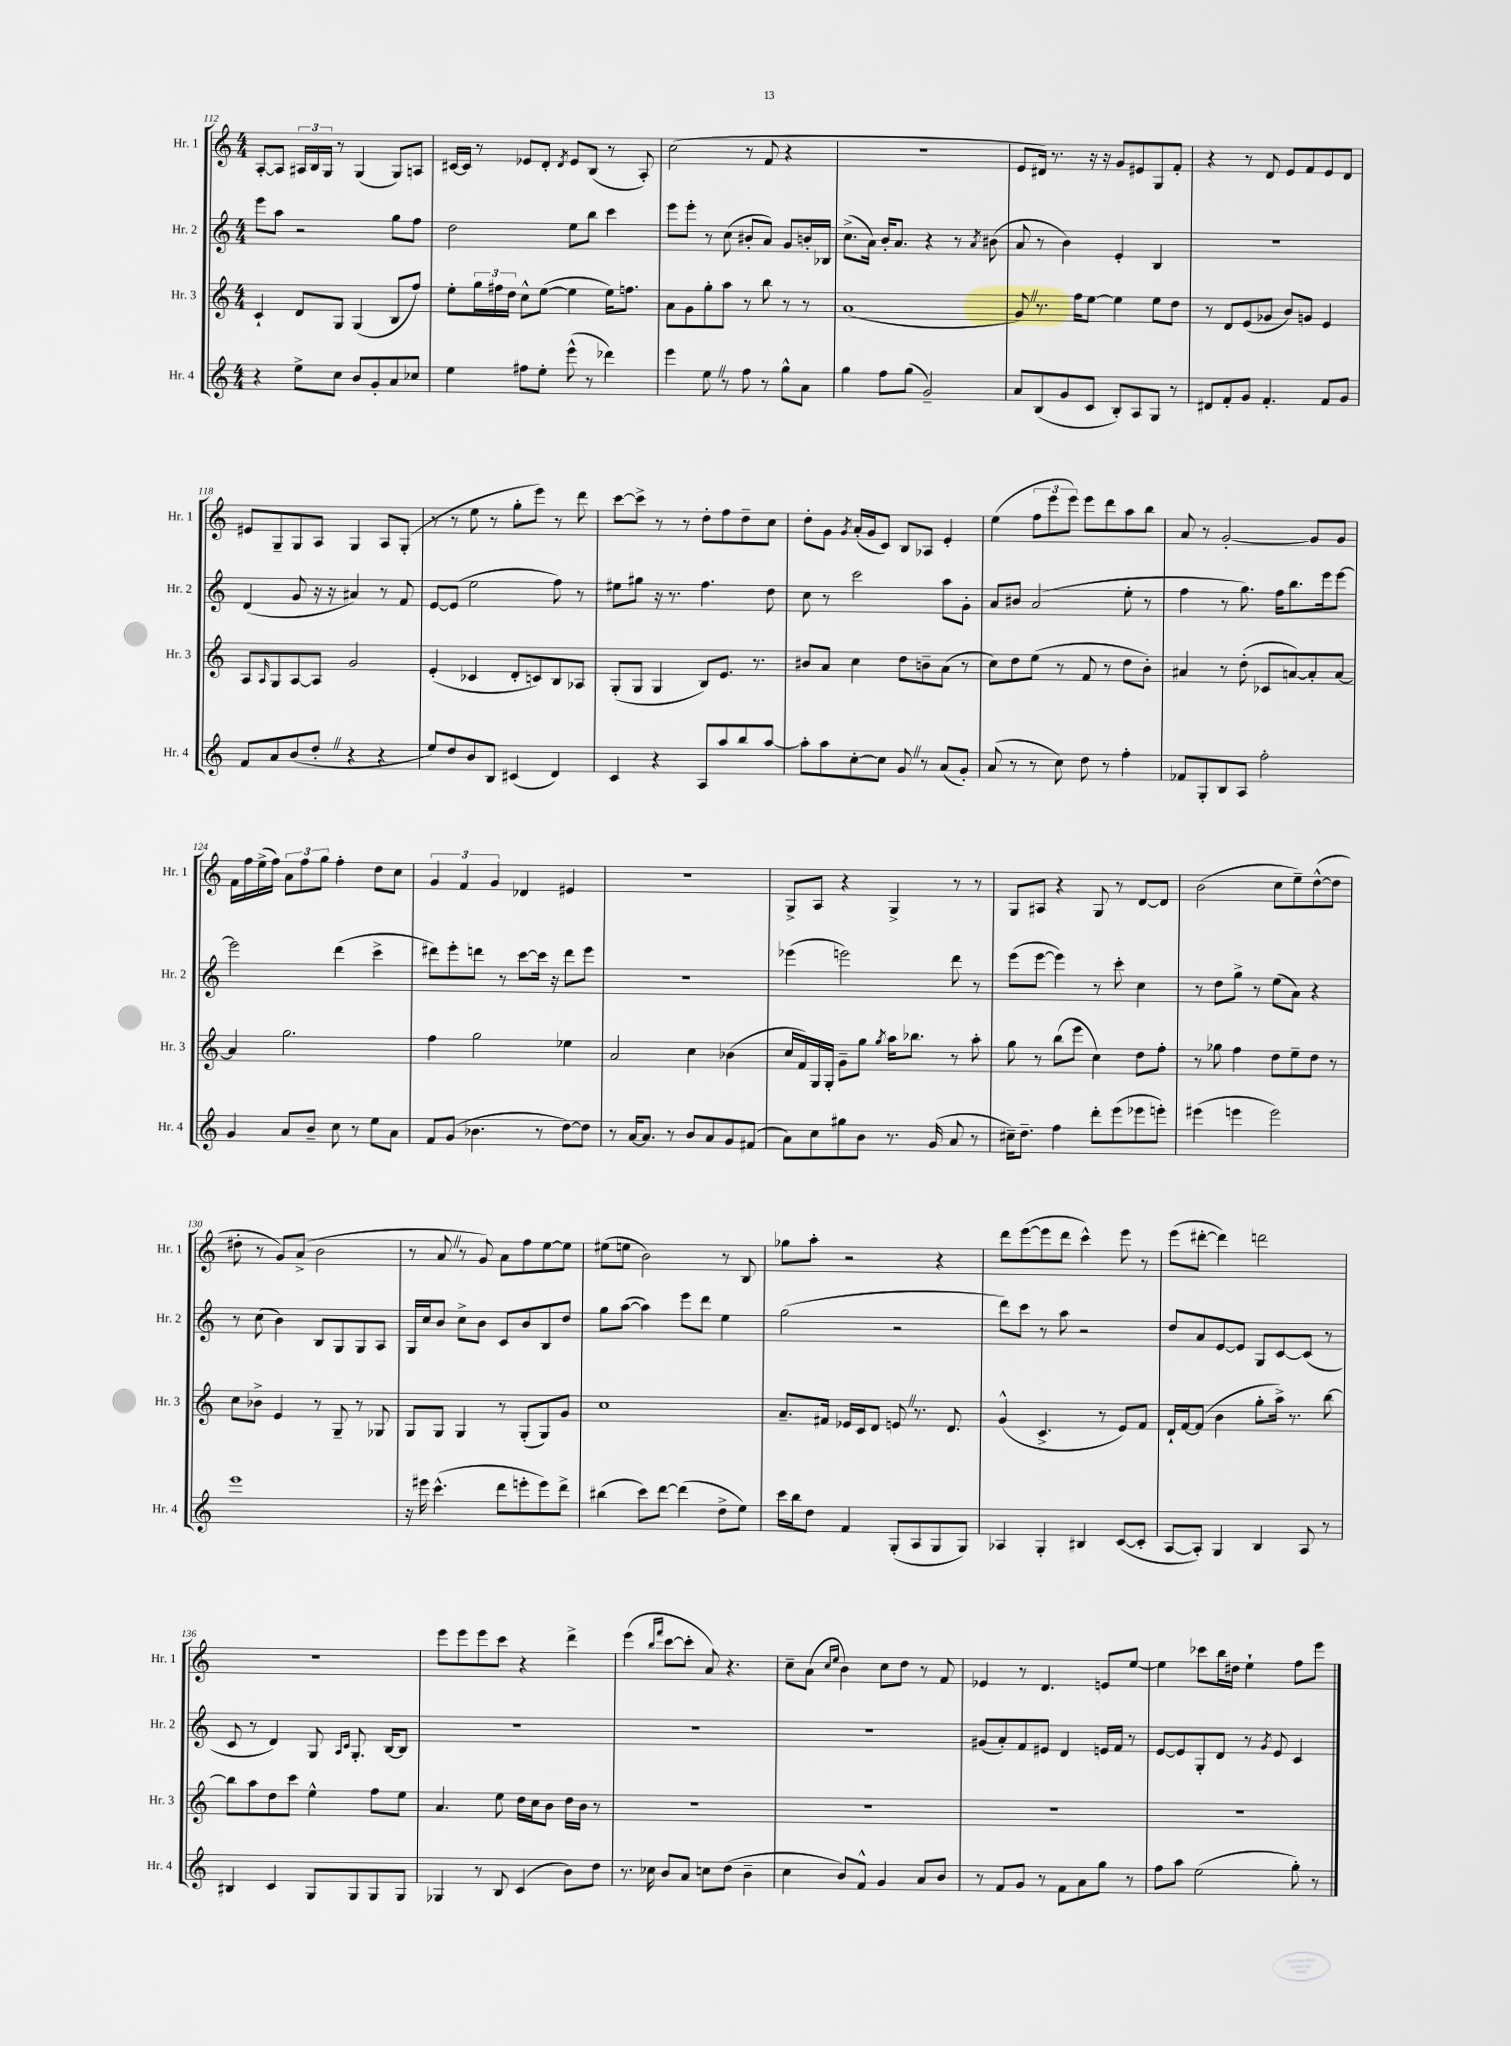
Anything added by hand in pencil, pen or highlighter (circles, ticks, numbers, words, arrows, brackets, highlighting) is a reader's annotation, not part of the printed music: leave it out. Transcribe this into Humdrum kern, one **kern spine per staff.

**kern	**kern	**kern	**kern
*part4	*part3	*part2	*part1
*staff4	*staff3	*staff2	*staff1
*I"Hr. 4	*I"Hr. 3	*I"Hr. 2	*I"Hr. 1
*I'Hr. 4	*I'Hr. 3	*I'Hr. 2	*I'Hr. 1
*clefG2	*clefG2	*clefG2	*clefG2
*k[]	*k[]	*k[]	*k[]
*M4/4	*M4/4	*M4/4	*M4/4
=112	=112	=112	=112
4r	4c`/	8eee\L	[8A'/L
.	.	8aa\J	8A/J]
8ee^\L	8d/L	2r	24A#X/LL
.	.	.	24B/
.	.	.	24G/JJ
8cc\J	8G/J	.	8r
8b/L	(4G/	.	(4G/
8g'/	.	.	.
8a/	8B/L	8gg\L	8G/L)
8cc-X/J	8ff/J)	8ff\J	8An/J
=113	=113	=113	=113
4ee\	8ee'\L	2dd\	[16c#X/LL
.	.	.	16c#/JJ]
.	24gg\L	.	8r
.	24ff#X\	.	.
.	24dd\JJ	.	.
8ff#X\L	8cc^^\L	.	8e-X/L
8ee'\J	([8ee\J	.	8d'/J
.	.	.	8qd/
(8eee^^\	4ee\]	8ee\L	8e-/L
8r	.	8bb\J	(8B/J
4ddd-X\)	16ee\KL)	4ccc\	8r
.	8.ffn\J	.	.
.	.	.	8A'/)
=114	=114	=114	=114
4eee\	8a\L	8eee\L	(2cc\
.	8g\	8eee'\J	.
8eeZ\	8gg'\	8r	.
8r	8aa\J	(8cc\	.
8ff\	8r	8b#X'/L	8r
8r	8bb\	8a/J)	8f/
8gg^^\L	8r	8g/L	4r
8a\J	8r	16bn'/L	.
.	.	16B-X/JJ	.
=115	=115	=115	=115
4gg\	(1a	(8.cc^\L	1r
.	.	16a\Jk)	.
8ff\L	.	16b'/KL	.
.	.	8.a/J	.
(8gg\J	.	.	.
2g~/)	.	4r	.
.	.	8r	.
.	.	8qa/	.
.	.	(8b#X\	.
=116	=116	=116	=116
8a/L	8gZ/)	8a/	8e/L
(8B/	8.r	8r	16d#X/Jk)
.	.	.	8.r
8g/	.	4b\)	.
.	16ff\KL	.	.
8c/J	[8ee\J	.	16r
.	.	.	16r
8B'/L)	4ee\]	4e'/	8g/L
8A/	.	.	8e#X/
8G/J	8ee\L	4B/	8G/
8r	8dd\J	.	8f'/J
=117	=117	=117	=117
8d#X/L	8r	1r	4r
8f'/	8d/L	.	.
8g/J	(8e/	.	8r
4.f'/	8g-X/J	.	8d/
.	8b/L)	.	8e/L
.	8gn/J	.	8f/
8f/L	4e/	.	8e/
8g/J	.	.	8d/J
!!LO:LB:g=z
=118	=118	=118	=118
8f/L	8A/L	(4d/	8e#X/L
.	16qqA/	.	.
8a/	8G/	.	8G~/
(8b/	[8A/	8g/	8G/
8dd'Z/J	8A/J]	16r	8A/J
.	.	16r	.
4r	2g/	4a#X/)	4G/
4r	.	8r	8A/L
.	.	8f/	(8G'/J
=119	=119	=119	=119
8ee/L)	(4e'/	[8e/L	8r
8dd/	.	(8e/J]	8r
8b/	4c-X/	2ee\	8ee\
8B/J	.	.	8r
(4c#X/	8d'/L	.	8gg'\L
.	8cn/)	.	8eee\J)
4d/)	8B/	8ff\)	8r
.	8A-X/J	8r	8ddd\
=120	=120	=120	=120
4c/	(8G'/L	8ee#X\L	[8ccc\L
.	8G/J	8gg#X\J	8ccc^\J]
4r	4G/	16r	8r
.	.	8.r	.
.	.	.	8r
8A/L	8B/L)	4.ff\	8dd'\L
8aa/	8.e/J	.	8ff\
8bb/	.	.	8dd~\
.	8.r	.	.
[8aa/J	.	8dd\	8cc\J
=121	=121	=121	=121
8aa'\L]	8b#X/L	8cc\	8dd'\L
8aa\	8a/J	8r	8g\J
.	.	.	8qg/
[8cc'\	4cc\	2ccc\	(16a'/LL
.	.	.	16g/J
8cc\J]	.	.	8c/J)
8gZ/	8dd\L	.	8B/L
8r	8bn~\	.	8A-X/J
(8a/L	(8a\J	8aa\L	4e'/
8g'/J)	8r	8g'\J	.
=122	=122	=122	=122
(8a/	8cc\L)	8a/L	(4ee\
8r	8dd\	8b#X/J	.
8r	(8ee\J	(2a/	12ff\L
.	.	.	12eee\
8cc\)	8r	.	.
.	.	.	12eee\J)
8dd\	8f/	.	8eee\L
8r	8r	.	8ddd\
4ff'\	8dd\L	8ee'\	8aa\
.	8b'\J)	8r	8bb\J
=123	=123	=123	=123
8f-X/L	4a#X/	4ff\	8a/
8G'/	.	.	8r
8B/	8r	8r	[2g'/
8A/J	(8dd'\	8.gg\)	.
2ff'\	8c-X/L	.	.
.	.	16ff\KL	.
.	[8an/)	8.bb\	.
.	8a'/]	.	8g/L]
.	.	16eee\k	.
.	[8a/J	[8eee\J	8g/J
!!LO:LB:g=z
=124	=124	=124	=124
4g/	4a/]	2eee\]	16f\LL
.	.	.	16ff\
.	.	.	(16ee^\
.	.	.	16ff\JJ)
8a/L	2.gg\	.	12a\L
.	.	.	12ff\
8b~/J	.	.	.
.	.	.	12gg\J
8cc\	.	(4ddd\	4ff'\
8r	.	.	.
8ee\L	.	4ccc^\	8dd\L
8a\J	.	.	8cc\J
=125	=125	=125	=125
8f/L	4ff\	8ddd#X\L)	6g/
(8g/J	.	8eee'\	.
.	.	.	6f/
4.b-X\	2gg\	8dddn\J	.
.	.	.	6g/
.	.	8r	.
.	.	[8ccc\L	4d-X/
8r	.	16ccc\Jk]	.
.	.	16r	.
[8dd\L)	4ee-X\	8ddd\L	4e#X/
8dd\J]	.	8eee\J	.
=126	=126	=126	=126
8r	2a/	1r	1r
[16a/KL	.	.	.
8.a/J]	.	.	.
8r	.	.	.
8b/L	4cc\	.	.
8a/	.	.	.
8g/	(4b-X\	.	.
(8f#X/J	.	.	.
=127	=127	=127	=127
8a\L)	16cc/LL	(4eee-X\	8G^/L
.	16f/)	.	.
8cc\	16G/	.	8A/J
.	16G'/JJ	.	.
8gg#X\	8g~\L	2eeen\)	4r
8b\J	8gg\J	.	.
.	8qgg/	.	.
8.r	16aa\KL	.	4G^/
.	8.bb-X\J	.	.
(16g/	.	.	.
8a/	8r	8ddd\	8r
8r	8aa'\	8r	8r
=128	=128	=128	=128
16cc#X~\KL)	8gg\	(8eee\L	8G/L
8.dd~\J	.	.	.
.	8r	[8eee\J	8A#X/J
4ff\	(8bb\L	4eee\])	4r
.	8eee\J	.	.
8ddd'\L	4cc\)	8r	8G/
(8eee\	.	8ccc'\	8r
8eee-X\	8dd\L	4cc\	[8d/L
8eeen'\J)	8ff'\J	.	8d/J]
=129	=129	=129	=129
(4eee#X\	8r	8r	(2b\
.	8gg-X\	8dd\L	.
4eeen\	4ff\	8gg^\J	.
.	.	8r	.
2eee\)	8dd\L	(8ee\L	8cc\L
.	8ee~\	8a\J)	8ee~\)
.	8dd\J	4r	([8dd^^\
.	8r	.	8dd\J]
!!LO:LB:g=z
=130	=130	=130	=130
1eee	8cc\L	8r	8dd#X'\
.	8b-X^\J	(8cc\	8r
.	4e/	4b\)	8g/L)
.	.	.	(8a^/J
.	8r	8B/L	2b\
.	8G~/	8G/	.
.	8r	8G/	.
.	8G-X/	8A/J	.
=131	=131	=131	=131
16r	8G/L	16G/LL	8r
16eee#X\	.	16cc/J	.
(4.ccc^^\	8G/J	8b/J	8aZ/
.	4G/	8cc^\L	8r
.	.	8b\J	8g/)
8ddd\L	8r	8c/L	8a\L
8eeen'\	(8G'/L	8b/	8ff\
8eee\)	8G/)	8B/	[8ee\
8ddd^\J	8g/J	8dd/J	8ee\J]
=132	=132	=132	=132
(4bb#X\	1cc	8gg\L	(8ee#X\L
.	.	([8aa\J	8een\J
8ccc\L)	.	4aa\])	2b\)
[8ddd\J	.	.	.
(4ddd\]	.	8eee\L	.
.	.	8ddd\J	.
8dd^\L	.	4ee\	8r
8ee\J)	.	.	8B/
=133	=133	=133	=133
16ccc\LL	8.a~/L	(2gg\	8gg-X\L
16bb\J	.	.	.
8dd\J	.	.	8aa'\J
.	16f#X/Jk	.	.
4f/	16e-X/LL	.	2r
.	16c/J	.	.
.	8d/J	.	.
(8G'/L	8enZ/	2r	.
8A/	8.r	.	.
8G/	.	.	4r
.	8.d/	.	.
8G/J)	.	.	.
=134	=134	=134	=134
4A-X/	(4g^^/	8ddd\L)	8ddd\L
.	.	8ccc\J	([8eee\
4G'/	4.c^/	8r	8eee\]
.	.	8aa\	8ddd\J
4B#X/	.	2r	4ccc^^\)
.	8r	.	.
([8c/L	8e/L)	.	8eee\
8c'/J]	8f/J	.	8r
=135	=135	=135	=135
[8A/L	16d`/LL	8dd/L	(8eee\L
.	[16f/J	.	.
8A'/J])	(8f/J]	8a/	[8ddd#X'\J
4G/	4b\	[8e/	4ddd#\])
.	.	8e/J]	.
4B/	8gg'\L	8G/L	2dddn\
.	16aa^\Jk)	[8c/	.
.	8.r	.	.
8A/	.	(8c/J]	.
8r	[8bb\	8r	.
!!LO:LB:g=z
=136	=136	=136	=136
4B#X/	8bb\L]	8c/	1r
.	8aa\	8r	.
4c/	8dd\	4d/)	.
.	8ccc\J	.	.
8G/L	4ee^^\	8G/	.
.	.	16qqA/LL	.
.	.	16qqc/JJ	.
8G/	.	8.G'/	.
8G/	8ff\L	.	.
.	.	[16B/KL	.
8G/J	8ee\J	8B/J]	.
=137	=137	=137	=137
4G-X/	4.a/	1r	8eee\L
.	.	.	8eee\
8r	.	.	8eee\
8B/	8ee\	.	8ccc\J
(4c/	16dd\LL	.	4r
.	16cc\J	.	.
.	8b\J	.	.
8b\L)	16dd\LL	.	4ddd^\
.	16b\JJ	.	.
8dd\J	8r	.	.
=138	=138	=138	=138
8.r	1r	1r	(4eee\
16cc-X\	.	.	.
.	.	.	16qqbb/LL
.	.	.	16qqfff/JJ
8b/L	.	.	[8ccc\L
8a/J	.	.	8ccc'\J]
8ccn\L	.	.	8a/)
(8dd\J	.	.	4.r
4b~\	.	.	.
=139	=139	=139	=139
4cc\	1r	1r	8cc~\L
.	.	.	(8a\J
.	.	.	16qqcc/LL
.	.	.	16qqee/JJ
8b/L)	.	.	4b\)
8f^^/J	.	.	.
4g/	.	.	8cc\L
.	.	.	8dd\J
8a/L	.	.	8r
8b/J	.	.	8f/
=140	=140	=140	=140
8r	1r	(8g#X/L	4e-X/
8f/L	.	8a'/)	.
8g/J	.	8f/	8r
8r	.	8e#X/J	4.d/
8f\L	.	4d/	.
8a\	.	.	.
8gg\J	.	16en/LL	8en/L
.	.	16f/JJ	.
8r	.	8r	[8ee/J
=141	=141	=141	=141
8ff\L	1r	[8e/L	4ee\]
8aa\J	.	8e/]	.
(2ee\	.	8G'/	8ccc-X\L
.	.	8d/J	16bb\L
.	.	.	16dd#X\JJ
.	.	8r	4ee`\
.	.	8qg/	.
.	.	8e/	.
8gg'\)	.	4c/	8ff\L
8r	.	.	8eee\J
==	==	==	==
*-	*-	*-	*-
